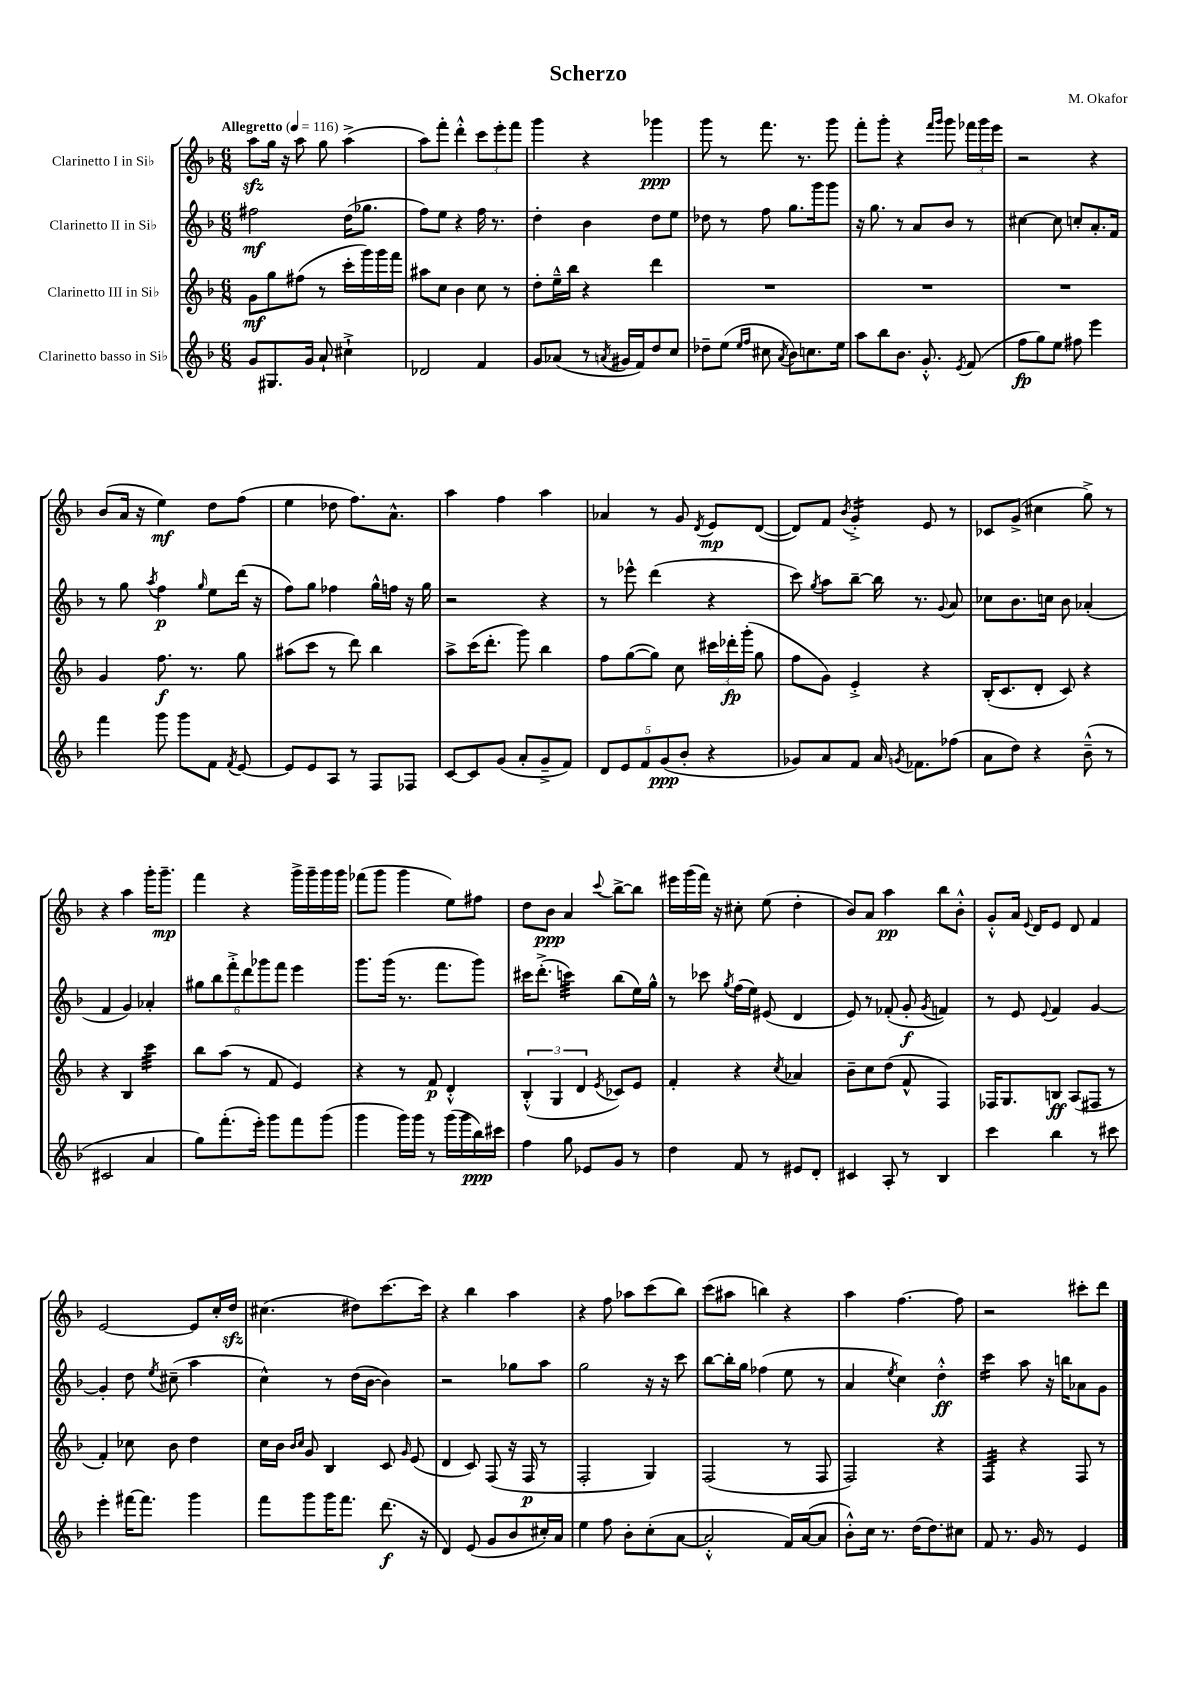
\header { title = "Scherzo" composer = "M. Okafor" }
<<
\new StaffGroup <<
\new Staff = "s0" \with { instrumentName = "Clarinetto I in Sib" } {
    \clef treble \key f \major \numericTimeSignature \time 6/8 \tempo "Allegretto" 4 = 116
    \autoBeamOff a''8[\sfz g''16] r16 a''8 g''8 a''4->( |
    a''8[) f'''8]-. d'''4-.-^ \tuplet 3/2 { c'''8[ e'''8-. f'''8] } |
    g'''4 r4 ges'''4\ppp |
    g'''8 r8 f'''8. r8. g'''8 |
    f'''8[-. g'''8]-. r4 \grace { f'''16[ g'''16] } g'''8 \tuplet 3/2 { fes'''16[ g'''16 e'''16] } |
    r2 r4 |
    bes'8[( a'16] r16 e''4\mf) d''8[ f''8]( |
    e''4 des''8 f''8.[) a'8.]-^ |
    a''4 f''4 a''4 |
    aes'4 r8 g'8 \acciaccatura { d'8 } e'8[\mp d'8]~( |
    d'8[) f'8] \acciaccatura { bes'8 } g'4:16-.-> e'8 r8 |
    ces'8[ g'8]->( cis''4 g''8->) r8 |
    r4 a''4 g'''16[-. g'''8.]--\mp |
    f'''4 r4 g'''16[-> g'''16-- g'''16 g'''16] |
    fes'''8[( g'''8] g'''4 e''8[) fis''8] |
    d''8[ bes'8]\ppp a'4 \appoggiatura { c'''8 } bes''8[~-> bes''8] |
    eis'''16[ g'''16( f'''16]) r16 cis''8-. e''8( d''4-. |
    bes'8[) a'8] a''4\pp bes''8[ bes'8]-.-^ |
    g'8[-.-^ a'16] \appoggiatura { e'8 } d'16[ e'8] d'8 f'4 |
    e'2~ e'8[ c''16-. d''16]\sfz |
    cis''4.( dis''8[) c'''8.~ c'''16] |
    r4 bes''4 a''4 |
    r4 f''8 aes''8[ c'''8( bes''8]) |
    c'''8[( ais''8] b''4) r4 |
    a''4 f''4.~ f''8 |
    r2 cis'''8[-. d'''8] \bar "|." |
}
\new Staff = "s1" \with { instrumentName = "Clarinetto II in Sib" } {
    \clef treble \key f \major \numericTimeSignature \time 6/8
    \autoBeamOff fis''2\mf d''16[( ges''8.] |
    f''8[) e''8] r4 f''16 r8. |
    d''4-. bes'4 d''8[ e''8] |
    des''8 r8 f''8 g''8.[ g'''16 g'''8] |
    r16 g''8. r8 a'8[ bes'8] r8 |
    cis''4~ cis''8 c''8[-. a'8.-. f'16] |
    r8 g''8 \acciaccatura { a''8 } f''4\p \grace { g''16 } e''8[ d'''16]( r16 |
    f''8[) g''8] fes''4 g''16[-^ f''16] r16 g''16 |
    r2 r4 |
    r8 ees'''8-^ d'''4( r4 |
    c'''8) \acciaccatura { g''8 } a''8[ bes''8]~-- bes''16 r8. \appoggiatura { g'8 } a'8 |
    ces''8[ bes'8. c''16] bes'8 aes'4-.( |
    f'4 g'4) aes'4-. |
    \tuplet 6/4 { gis''8[ bes''8 f'''8-.-> d'''8 ges'''8 f'''8] } e'''4 |
    g'''8.[ g'''16]( r8. f'''8.[ g'''8]) |
    cis'''16[ d'''8.]-.->( c'''4:32) bes''8[( e''16) g''16]-^ |
    r8 ces'''8 \acciaccatura { g''8 } f''16[( e''16]) eis'8( d'4 |
    e'8) r8 fes'8-.( g'8-.\f \acciaccatura { g'8 } f'4) |
    r8 e'8 \appoggiatura { e'8 } f'4 g'4~ |
    g'4-. d''8 \acciaccatura { e''8 } cis''8--( a''4 |
    c''4-^) r8 d''16[( bes'16]~ bes'4) |
    r2 ges''8[ a''8] |
    g''2 r16 r16 c'''8 |
    bes''8[~ bes''16-. g''16] fes''4( e''8 r8 |
    a'4 \acciaccatura { e''8 } c''4) d''4-.-^\ff |
    c'''4:16 a''8 r16 b''16[ aes'8 g'8] \bar "|." |
}
\new Staff = "s2" \with { instrumentName = "Clarinetto III in Sib" } {
    \clef treble \key f \major \numericTimeSignature \time 6/8
    \autoBeamOff g'8[\mf g''8 fis''8]( r8 c'''16[-. g'''16) g'''16 f'''16] |
    ais''8[ c''8] bes'4 c''8 r8 |
    d''8[-. e''16---^ bes''16] r4 d'''4 |
    R2. |
    R2. |
    R2. |
    g'4 f''8.\f r8. g''8 |
    ais''8[( c'''8] r8 d'''8) bes''4 |
    a''8[-> c'''16( d'''8.]-. g'''8) bes''4 |
    f''8[ g''8~( g''8]) c''8 \tuplet 3/2 { cis'''16[ des'''16-.\fp g'''16]-.( } g''8 |
    f''8[ g'8]) e'4-.-> r4 |
    bes16[-.( c'8. d'8]-. c'8) r4 |
    r4 bes4 c'''4:32 |
    bes''8[ a''8]( r8 f'8 e'4) |
    r4 r8 f'8\p d'4-.-^ |
    \tuplet 3/2 { bes4-.-^( g4 d'4 } \acciaccatura { e'8 } ces'8[) e'8] |
    f'4-. r4 \acciaccatura { c''8 } aes'4 |
    bes'8[-- c''8 d''8]( f'8-^ f4) |
    fes16[ g8. b8]\ff a8[( fis8] r8 |
    f'4-.) ces''8 bes'8 d''4 |
    c''16[ bes'16] \grace { bes'16[ c''16] } g'8 bes4 c'8 \grace { g'16 } e'8( |
    d'4 c'8) f8( r16 f16\p r8 |
    f2-. g4) |
    f2( r8 f8 |
    f2) r4 |
    f4:32 r4 f8 r8 \bar "|." |
}
\new Staff = "s3" \with { instrumentName = "Clarinetto basso in Sib" } {
    \clef treble \key f \major \numericTimeSignature \time 6/8
    \autoBeamOff g'8[ gis8. g'16] a'8-! cis''4-!-> |
    des'2 f'4 |
    g'8[ aes'8]( r8 \acciaccatura { a'8 } gis'16[ f'16) d''8 c''8] |
    des''8[-- e''8]( \grace { e''16[ f''16] } cis''8 \acciaccatura { a'8 } bes'8[) c''8. e''16] |
    a''8[ bes''8 bes'8.] g'8.-.-^ \acciaccatura { e'8 } f'8( |
    f''8[\fp g''8) e''8] fis''8 e'''4 |
    f'''4 g'''8 g'''8[ f'8] \acciaccatura { f'8 } e'8~ |
    e'8[ e'8 a8] r8 f8[ fes8] |
    c'8[~ c'8 g'8]( a'8[-. g'8---> f'8]) |
    \tuplet 5/4 { d'8[ e'8 f'8 g'8\ppp( bes'8]-. } r4 |
    ges'8[) a'8 f'8] a'16 \acciaccatura { g'8 } fes'8.[ fes''8]( |
    a'8[ d''8]) r4 bes'8---^( r8 |
    cis'2 a'4 |
    g''8[) f'''8.-.( e'''16]-.) g'''8[ f'''8 g'''8]( |
    g'''4 g'''16[) g'''16] r8 g'''16[( g'''16 bes''16\ppp) cis'''16] |
    f''4 g''8 ees'8[ g'8] r8 |
    d''4 f'8 r8 eis'8[ d'8]-. |
    cis'4 a8-. r8 bes4 |
    c'''4 bes''4 r8 cis'''8 |
    e'''4-. fis'''16[~ fis'''8.] g'''4 |
    f'''8[ g'''8 g'''16 f'''8.] d'''8.\f( r16 |
    d'4) e'8( g'8[ bes'8 cis''16-.) a'16] |
    e''4 f''8 bes'8[-. c''8-.( a'8]~ |
    a'2-.-^ f'16[) a'16~( a'8] |
    bes'8[-.-^) c''16] r8. d''16[( d''8.) cis''8] |
    f'8 r8. g'16 r8 e'4 \bar "|." |
}
>>
>>
\layout { \context { \Score \remove "Bar_number_engraver" } }
